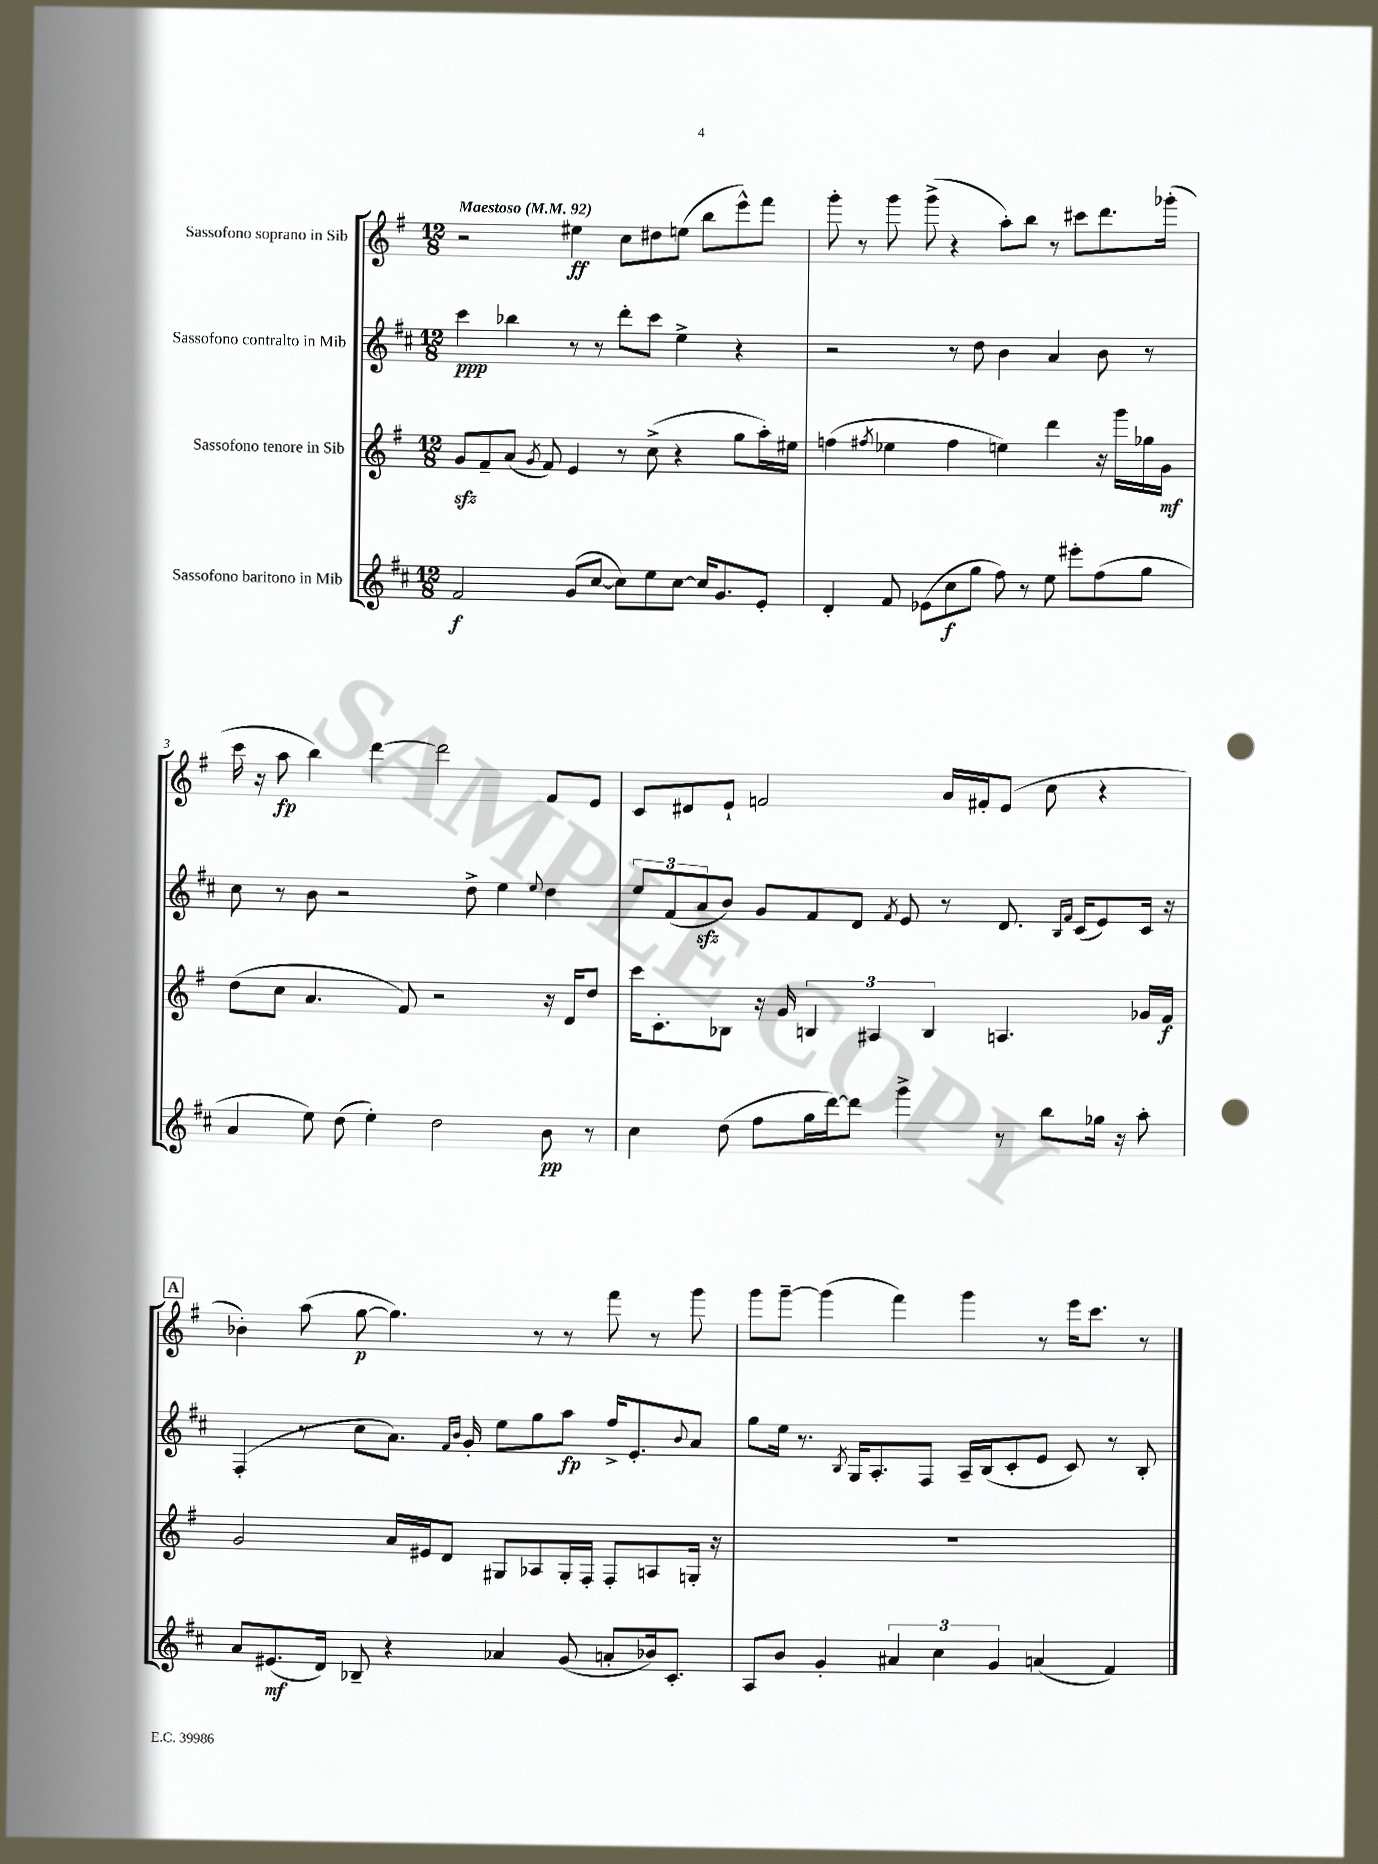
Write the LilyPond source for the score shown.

<<
\new StaffGroup <<
\new Staff = "s0" \with { instrumentName = "Sassofono soprano in Sib" } {
    \clef treble \key g \major \numericTimeSignature \time 12/8 \tempo "Maestoso" 4 = 92
    r2 eis''4\ff c''8 dis''8 e''8( b''8 e'''8-^) fis'''8 |
    g'''8-. r8 g'''8 g'''8->( r4 a''8-.) b''8 r8 cis'''8 d'''8. ges'''16-.( |
    c'''16 r16 a''8\fp b''4) d'''4~ d'''2 fis'8 e'8 |
    c'8 dis'8 e'8-! f'2 a'16 fis'16-. e'8( c''8 r4 |
    \mark \markup { \box "A" } bes'4-.) a''8( g''8~\p g''4.) r8 r8 fis'''8 r8 g'''8 |
    g'''8 g'''8~-- g'''4( fis'''4) g'''4 r8 e'''16 c'''8. r8 \bar "|." |
}
\new Staff = "s1" \with { instrumentName = "Sassofono contralto in Mib" } {
    \clef treble \key d \major \numericTimeSignature \time 12/8
    cis'''4\ppp bes''4 r8 r8 d'''8-. cis'''8 e''4-> r4 |
    r2 r8 d''8 b'4 a'4 b'8 r8 |
    cis''8 r8 b'8 r2 d''8-> e''4 \appoggiatura { e''8 } d''4 |
    \tuplet 3/2 { e''8 fis'8( a'8\sfz } b'8) g'8 fis'8 d'8 \acciaccatura { fis'8 } e'8 r8 d'8. \grace { b16 fis'16 } cis'16( e'8) cis'16 r16 |
    \mark \markup { \box "A" } fis4-.( r8 cis''8 a'8.) \grace { fis'16 b'16 } g'16-. e''8 g''8 a''8\fp fis''16-> e'8.-. \appoggiatura { b'8 } a'8 |
    g''8 e''16 r8. \acciaccatura { b8 } g16 a8.-. fis8 a16-- b16( cis'8-. e'8 cis'8) r8 b8-. \bar "|." |
}
\new Staff = "s2" \with { instrumentName = "Sassofono tenore in Sib" } {
    \clef treble \key g \major \numericTimeSignature \time 12/8
    g'8\sfz fis'8-- a'8( \acciaccatura { g'8 } fis'8) e'4 r8 c''8->( r4 g''8 a''16-.) eis''16 |
    f''4( \acciaccatura { fis''8 } ees''4 fis''4 e''4) d'''4 r16 g'''16 ges''16 g'16\mf |
    d''8( c''8 a'4. fis'8) r2 r16 d'16 d''8 |
    c'''16 c'8.-. bes8 r16 g'16 \tuplet 3/2 { b4 ais4 b4 } a4. ges'16 fis'16\f |
    \mark \markup { \box "A" } g'2 a'16 eis'16 d'8 gis8 aes8 gis16-. fis16-. fis8-. a8 g16-. r16 |
    R1. \bar "|." |
}
\new Staff = "s3" \with { instrumentName = "Sassofono baritono in Mib" } {
    \clef treble \key d \major \numericTimeSignature \time 12/8
    fis'2\f g'8( cis''8~ cis''8) e''8 cis''8~ cis''16 g'8. e'8-. |
    d'4-. fis'8 ees'8( cis''8\f g''8 fis''8) r8 e''8 eis'''8-. fis''8( g''8 |
    a'4 e''8) d''8( e''4-.) d''2 b'8\pp r8 |
    cis''4 d''8( fis''8 g''16 d'''16~) d'''8 g'''4-> r8 b''8 ges''16 r16 a''8-. |
    \mark \markup { \box "A" } a'8 eis'8.\mf( d'16) bes8-- r4 aes'4 g'8( a'8-. bes'16) cis'8.-. |
    a8 b'8 g'4-. \tuplet 3/2 { ais'4 cis''4 g'4 } a'4( fis'4) \bar "|." |
}
>>
>>
